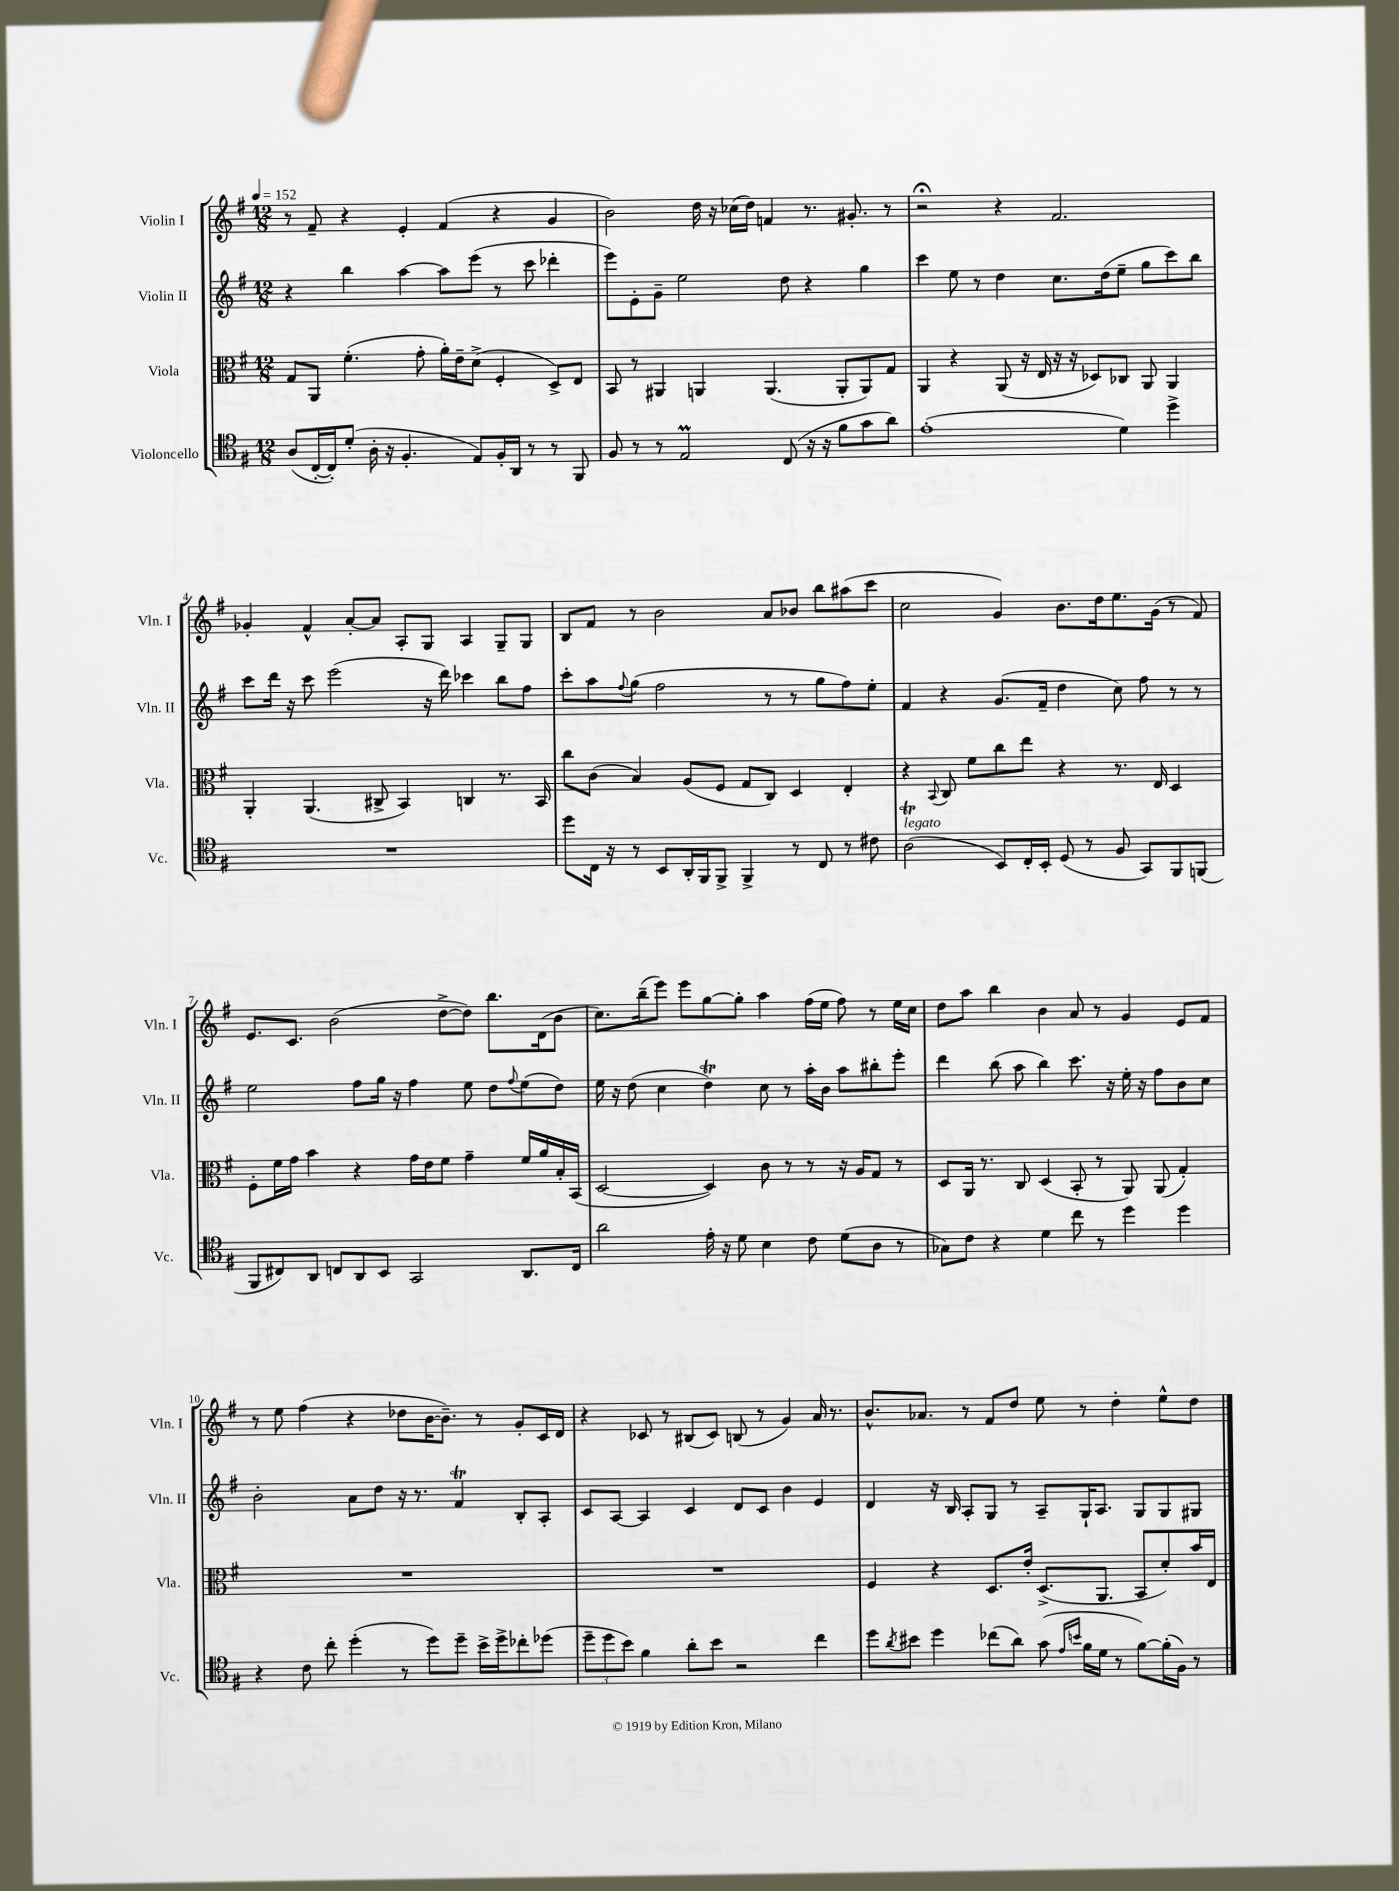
<<
\new StaffGroup <<
\new Staff = "s0" \with { instrumentName = "Violin I" shortInstrumentName = "Vln. I" } {
    \clef treble \key g \major \numericTimeSignature \time 12/8 \tempo 4 = 152
    r8 fis'8-- r4 e'4-. fis'4( r4 g'4 |
    b'2) d''16 r16 ces''16( d''16) f'4 r8. gis'8.-. r8 |
    r2\fermata r4 fis'2. |
    ges'4-. fis'4-^ a'8~-. a'8 a8-. g8 a4 g8-- g8 |
    b8 fis'8 r8 b'2 a'8 bes'8 b''8 ais''8( c'''8 |
    c''2 g'4) b'8. d''16 e''8. g'16( r8 fis'8) |
    e'8. c'8. b'2( d''8~-> d''8) b''8. d'16( b'8 |
    c''8.) b''16--( e'''8) e'''8 g''8~ g''8-. a''4 fis''16( e''16 fis''8) r8 e''16 c''16 |
    d''8 a''8 b''4 b'4 a'8 r8 g'4 e'8 fis'8 |
    r8 e''8 fis''4( r4 des''8 b'16~ b'8.--) r8 g'8-. c'16 d'16 |
    r4 ces'8 r8 bis8( ces'8) b8( r8 g'4) a'16 r8. |
    b'8.-^ aes'8. r8 fis'8 d''8 e''8 r8 d''4-. e''8-^ d''8 \bar "|." |
}
\new Staff = "s1" \with { instrumentName = "Violin II" shortInstrumentName = "Vln. II" } {
    \clef treble \key g \major \numericTimeSignature \time 12/8
    r4 b''4 a''4~ a''8 e'''8( r8 c'''8 des'''4-. |
    e'''8) e'8-. g'8-- e''2 d''8 r4 g''4 |
    c'''4 e''8 r8 d''4 c''8. d''16( e''8-- g''8 c'''8) b''8 |
    c'''8 d'''16 r16 c'''8 e'''2( r16 d'''16) ces'''4 b''8 fis''8 |
    c'''8-. a''8 \appoggiatura { fis''8 } g''8( fis''2 r8 r8 g''8 fis''8) e''8-. |
    fis'4 r4 g'8.( fis'16-- d''4 c''8) fis''8 r8 r8 |
    e''2 fis''8 g''16 r16 fis''4 e''8 d''8 \appoggiatura { fis''8 } e''8( d''8) |
    e''16 r16 d''8( c''4 d''4\trill) c''8 r8 a''16-. b'16 a''8 bis''8-. e'''8-. |
    d'''4 b''8( a''8 b''4) c'''8. r16 e''16-. r16 fis''8 b'8 c''8 |
    b'2-. a'8 d''8 r16 r8. fis'4\trill b8-. a8-. |
    c'8 a8~ a4 c'4 d'8 c'8 b'4 e'4 |
    d'4 r16 b16 a8-. g8 r8 a8-- g16-! a8. g8 g8 gis8 \bar "|." |
}
\new Staff = "s2" \with { instrumentName = "Viola" shortInstrumentName = "Vla." } {
    \clef alto \key g \major \numericTimeSignature \time 12/8
    g8 a,8 fis'4.-.( g'8-. a'16-.) e'16-- d'8->( fis4-. d8->) e8 |
    b,8 r8 ais,4 a,4 a,4.( a,8-. a,8) g8 |
    a,4 r4 a,8( r16 e16 r16 r16 des8) ces8 a,8 a,4 |
    a,4-. a,4.( cis8-> b,4) c4 r8. b,16 |
    c''8 c'8( b4) a8( fis8 g8 c8) d4 e4-. |
    r4 \appoggiatura { b,8 } c8 fis'8 c''8 e''8 r4 r8. e16 d4 |
    fis8-. fis'16 g'16 b'4 r4 g'16 e'16 fis'8 g'4-- fis'16 a'16 b16-. b,16( |
    d2~ d4) c'8 r8 r8 r16 a16 g8 r8 |
    d8 a,16 r8. c8 d4( b,8-. r8 a,8) a,8( g4-.) |
    R1. |
    R1. |
    fis4 r4 d8. e'16-. d8.->( a,8. b,8 d'8-.) b'16 e16 \bar "|." |
}
\new Staff = "s3" \with { instrumentName = "Violoncello" shortInstrumentName = "Vc." } {
    \clef tenor \key g \major \numericTimeSignature \time 12/8
    a8( c16~-. c16-.) d'8-.( a16-. r16 fis4.-. e8) fis16-. a,16 r8 r8 fis,8 |
    fis8 r8 r8 e2\prall c8( r16 r16 fis'8 g'8 a'8) |
    e'1-.( d'4) d''4-> |
    R1. |
    d''8 c16 r16 r8 b,8 a,16-. fis,16 fis,8-> fis,4-> r8 c8 r8 cis'8 |
    a2\trill^\markup { \italic "legato" }( b,8) c16-. b,16-. d8( r8 fis8 g,8) fis,8 f,8( |
    fis,8 cis8) a,8 c8 a,8 b,8 g,2 a,8. c16 |
    a'2 e'16-. r16 d'8 b4 c'8 d'8( a8 r8 |
    ges8) c'8 r4 d'4 c''8 r8 d''4 d''4 |
    r4 c'8 c''8-. d''4-.( r8 d''8) d''8-- b'16-> d''16-> ces''8-. des''8( |
    \tuplet 3/2 { d''8-- d''8 b'8) } fis'4 a'8-. b'8 r2 c''4 |
    d''8 \acciaccatura { a'8 } bis'8 d''4 ces''8( a'8) g'8( \grace { e'16 b'16 } fis'16 d'16 r8 fis'8~) fis'16-.( fis16) r8 \bar "|." |
}
>>
>>
